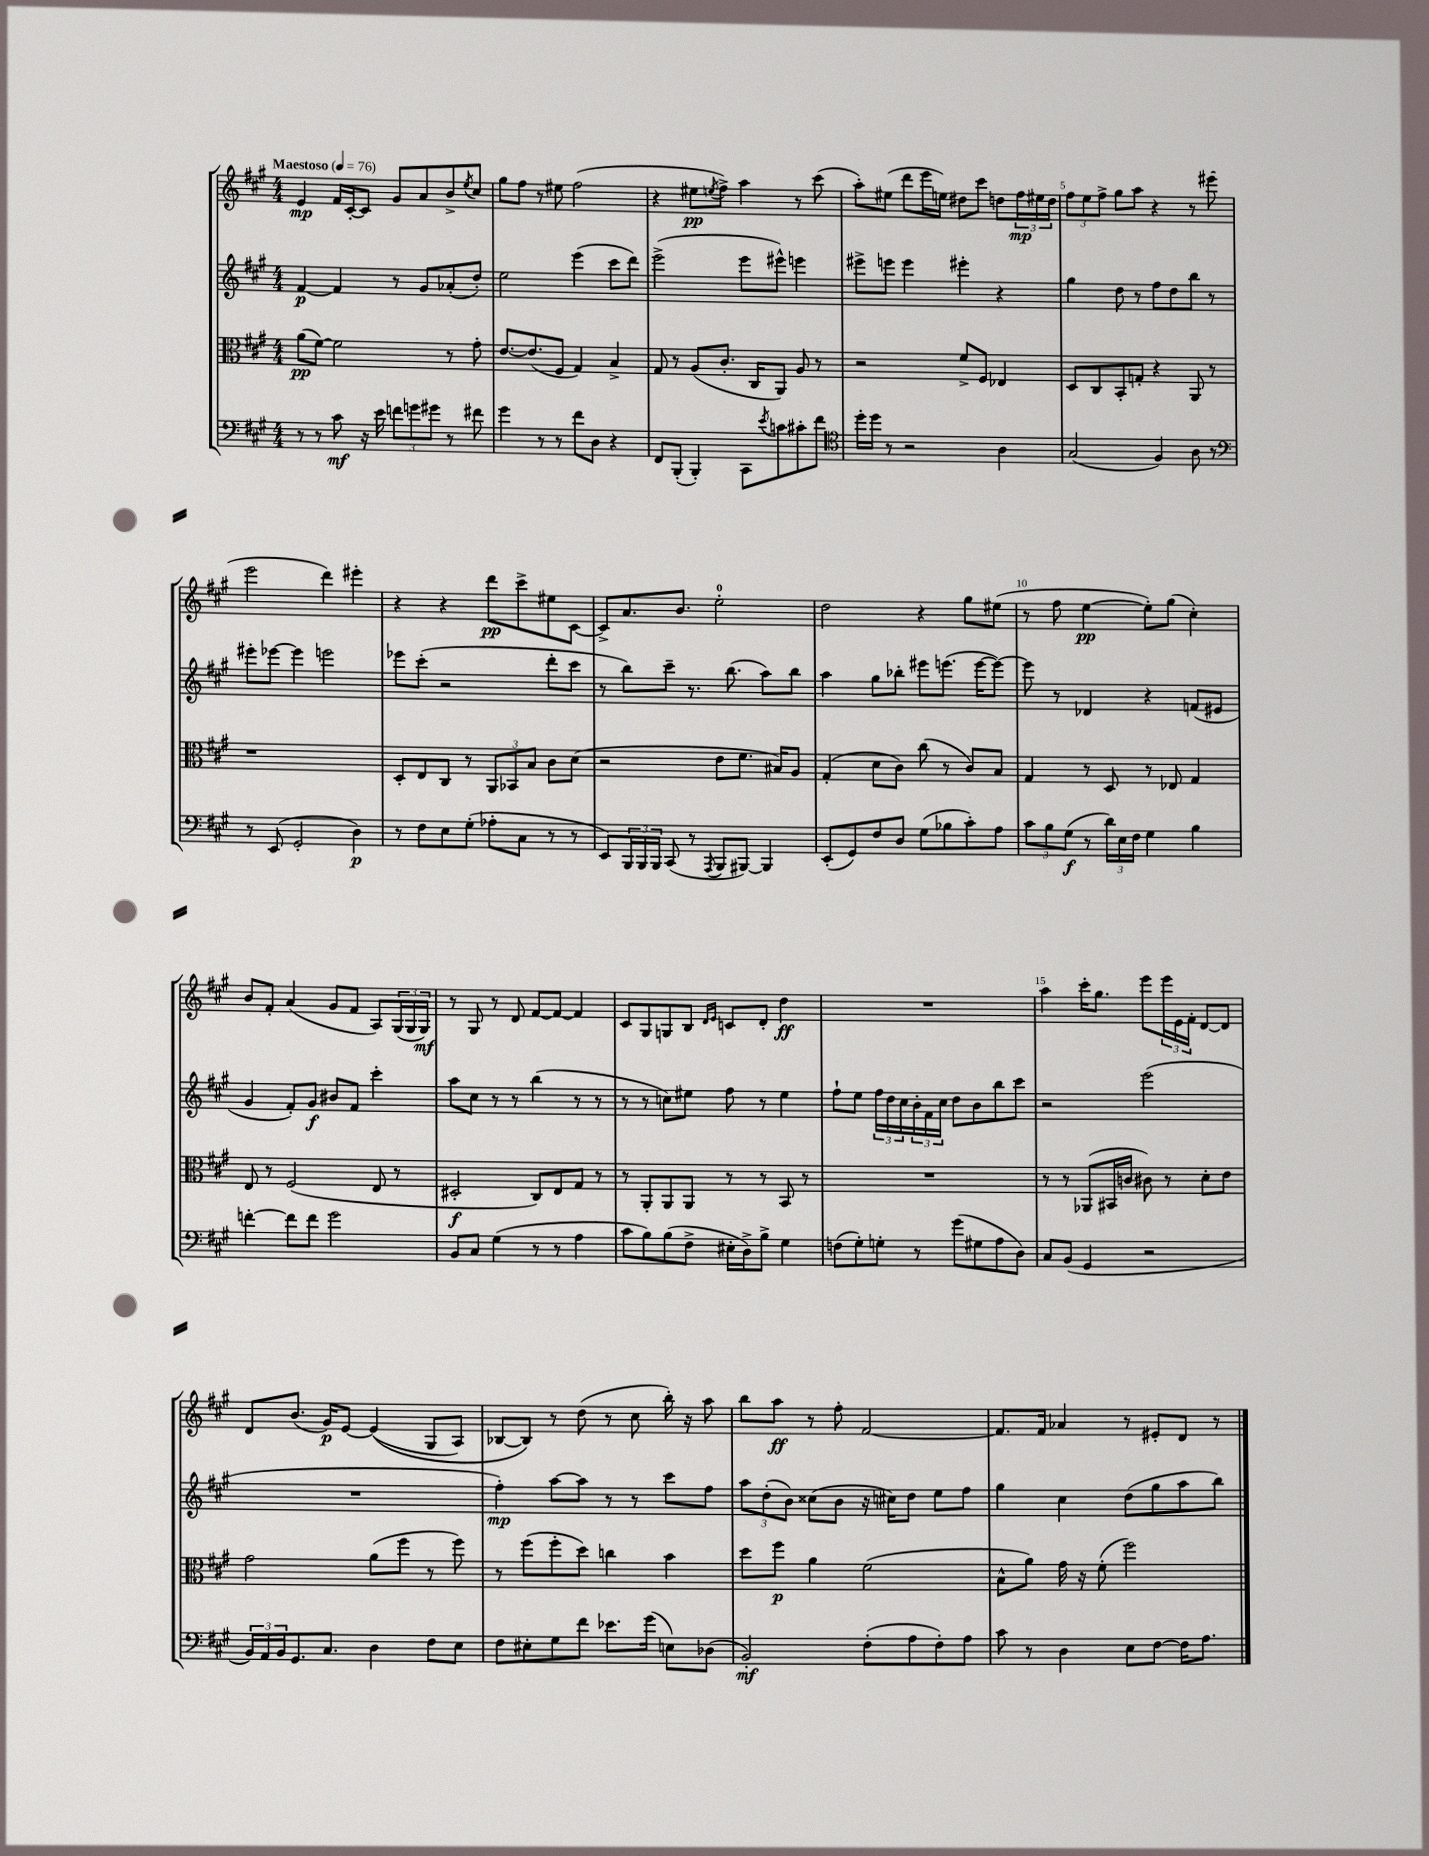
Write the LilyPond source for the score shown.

<<
\new StaffGroup <<
\new Staff = "s0" {
    \clef treble \key a \major \numericTimeSignature \time 4/4 \tempo "Maestoso" 4 = 76
    e'4\mp fis'16 cis'16~-. cis'8 gis'8 a'8 b'8-> \acciaccatura { e''8 } cis''8 |
    gis''8 fis''8 r8 eis''8 fis''2( |
    r4 eis''8\pp \acciaccatura { e''8 } fis''8->) a''4 r8 cis'''8( |
    a''8-.) eis''8( d'''8 e'''16 e''16) dis''8 cis'''8 d''8 \tuplet 3/2 { fis''16\mp eis''16 d''16 } |
    \tuplet 3/2 { fis''8 e''8 fis''8-> } gis''8 a''8 r4 r8 eis'''8( |
    e'''2 d'''4) eis'''4-. |
    r4 r4 d'''8\pp cis'''8-> eis''8 cis'8~ |
    cis'8-> a'8. b'8. e''2-0-. |
    d''2 r4 gis''8 eis''8( |
    r8 fis''8 e''4~\pp e''8-.) gis''8( cis''4-.) |
    b'8 fis'8-. a'4( gis'8 fis'8 a8) \tuplet 3/2 { gis16( gis16 gis16\mf) } |
    r8 gis8 r8 d'8 fis'8~ fis'8~ fis'4 |
    cis'8 gis8 g8 b8 \grace { d'16 e'16 } c'8 d'8-. d''4\ff |
    R1 |
    a''4 cis'''16-. gis''8. e'''8 \tuplet 3/2 { e'''16 e'16 fis'16-. } d'8~ d'8 |
    d'8 b'8.( gis'16\p) e'8~ e'4(\( gis8 a8) |
    bes8~ bes8\) r8 d''8( r8 cis''8 b''16-.) r16 a''8 |
    b''8 a''8\ff r8 fis''8-. fis'2~ |
    fis'8. fis'16 aes'4 r8 eis'8-. d'8 r8 \bar "|." |
}
\new Staff = "s1" {
    \clef treble \key a \major \numericTimeSignature \time 4/4
    fis'4~\p fis'4 r8 gis'8 aes'8-.( d''8-.) |
    e''2 e'''4( cis'''8 d'''8) |
    e'''2->( e'''8 eis'''8-^) e'''4 |
    eis'''8-> e'''8 e'''4 eis'''4-. r4 |
    gis''4 d''8 r8 fis''8 d''8 b''8 r8 |
    eis'''8-. ees'''8~ ees'''4 e'''2 |
    ees'''8 cis'''8-.( r2 d'''8-. cis'''8 |
    r8 b''8) cis'''8-- r8. b''8.( a''8) b''8 |
    a''4 gis''8 bes''8-. eis'''8 e'''8.( e'''16~ e'''8~) |
    e'''8 r8 des'4 r4 f'8( eis'8 |
    gis'4 fis'8-.) gis'8\f bis'8 fis'8 cis'''4-. |
    a''8 cis''8 r8 r8 b''4( r8 r8 |
    r8 r8 c''8) eis''8 fis''8 r8 eis''4 |
    fis''8-! e''8 \tuplet 3/2 { fis''16 d''16 cis''16 } \tuplet 3/2 { b'16-. fis'16 cis''16 } d''8 b'8 b''8 cis'''8 |
    r2 e'''2( |
    R1 |
    fis''4-.\mp) a''8~ a''8 r8 r8 cis'''8 fis''8 |
    \tuplet 3/2 { a''8 d''8-.( b'8) } cisis''8( b'8 r16 cis''16) d''8 e''8 fis''8 |
    gis''4 cis''4 d''8( gis''8 a''8 b''8) \bar "|." |
}
\new Staff = "s2" {
    \clef alto \key a \major \numericTimeSignature \time 4/4
    a'8\pp( fis'8~) fis'2 r8 gis'8-. |
    e'8.~ e'8.( fis8 gis4) b4-> |
    gis8 r8 a8( cis'8.-. cis16 a,8) a8 r8 |
    r2 fis'8-> fis8 ees4 |
    d8 cis8 b,8-. g8-. r4 a,8 r8 |
    r1 |
    d8-. e8 cis8 r8 \tuplet 3/2 { a,8 bes,8 b8 } cis'8 d'8( |
    r2 e'8 fis'8. bis16) a8 |
    gis4-.( d'8 cis'8) cis''8( r8 cis'8) b8 |
    gis4 r8 d8 r8 ees8 gis4 |
    e8 r8 fis2( e8 r8 |
    dis2-.\f cis8) e8 gis8 r8 |
    r8 a,8-. a,8 a,8 r8 r8 b,8 r8 |
    R1 |
    r8 r8 aes,8( bis,16 c'16 cis'8) r8 d'8-. e'8 |
    gis'2 a'8( fis''8 r8 fis''8) |
    r8 fis''8( fis''8-. d''8) c''4 b'4 |
    d''8 fis''8\p a'4 fis'2( |
    b8-^ a'8) gis'16 r16 fis'8-.( fis''2) \bar "|." |
}
\new Staff = "s3" {
    \clef bass \key a \major \numericTimeSignature \time 4/4
    r8 r8 cis'8\mf r16 e'16 \tuplet 3/2 { f'8 g'8 gis'8 } r8 fis'8 |
    gis'4 r8 r8 fis'8 d8 r4 |
    fis,8 b,,8-.( b,,4-.) cis,8 \acciaccatura { e'8 } c'8 cis'8-. fis'8 |
    \clef tenor d''16-. d''16 r8 r2 a4 |
    gis2( fis4) a8 r8 |
    \clef bass r8 e,8( gis,2-. d4\p) |
    r8 fis8 e8 gis8-.( aes8-. cis8 r8 r8 |
    e,8) \tuplet 3/2 { b,,16 b,,16 b,,16 } cis,8( r8 \acciaccatura { a,,8 } b,,8 bis,,8~) bis,,4 |
    e,8-.( gis,8) fis8 d8 gis8( bes8 cis'8-.) a8 |
    \tuplet 3/2 { cis'8 b8 gis8\f( } r8 \tuplet 3/2 { d'16) e16 fis16 } gis4 b4 |
    f'4~-. f'8 f'8 gis'2 |
    b,8 cis8 gis4( r8 r8 a4 |
    cis'8 b8) b8( fis8-> eis16-. d16->) b8-> gis4 |
    f8( gis8-.) g8-. r8 gis'8( gis8 a8 d8) |
    cis8 b,8( gis,4 r2 |
    \tuplet 3/2 { b,16) a,16 b,16 } gis,8. cis8. d4 fis8 e8 |
    fis8 eis8-. gis8 fis'8 ees'8. gis'16( e8) des8( |
    b,2-.\mf) fis8-.( a8 fis8-.) a8 |
    cis'8 r8 d4 e8 fis8~ fis16 a8. \bar "|." |
}
>>
>>
\layout { \context { \Score \override BarNumber.break-visibility = ##(#f #t #t) barNumberVisibility = #(every-nth-bar-number-visible 5) } }
